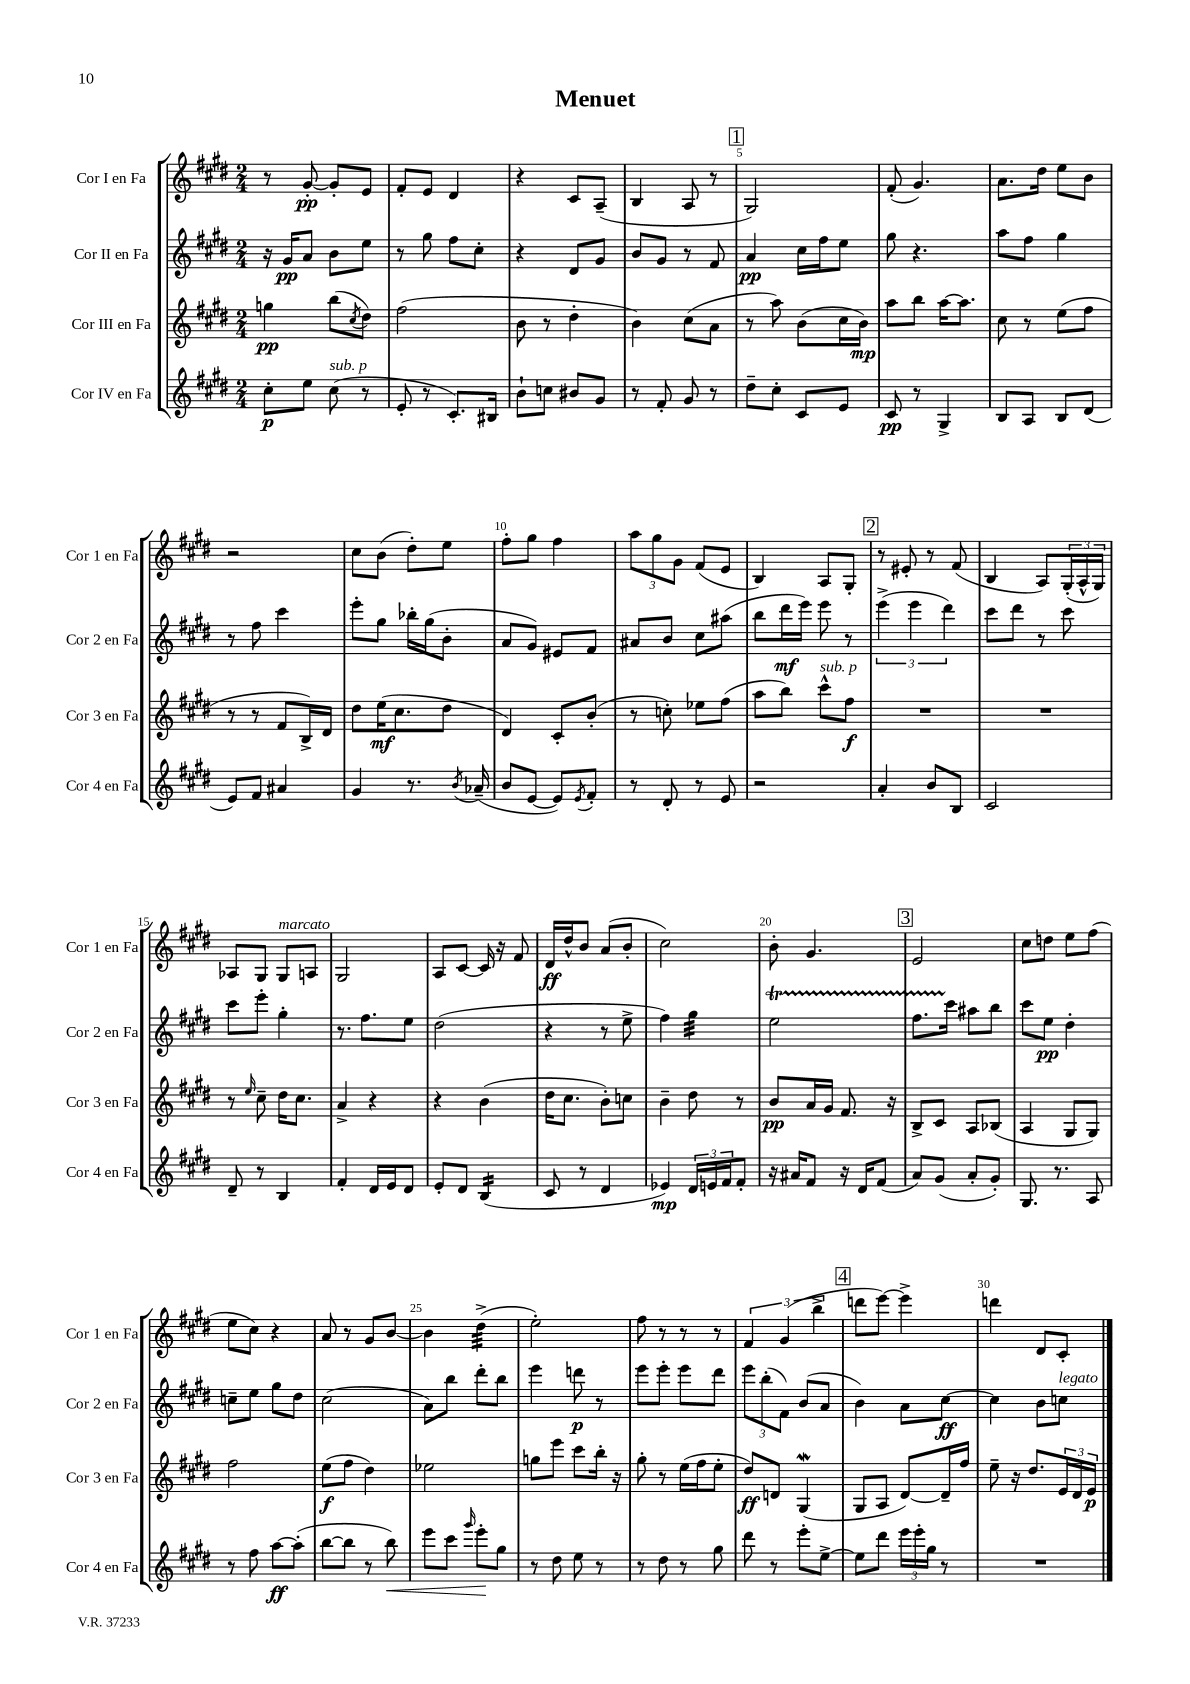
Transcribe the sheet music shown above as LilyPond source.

\header { title = "Menuet" }
<<
\new StaffGroup <<
\new Staff = "s0" \with { instrumentName = "Cor I en Fa" shortInstrumentName = "Cor 1 en Fa" } {
    \clef treble \key e \major \numericTimeSignature \time 2/4
    r8 gis'8~-.\pp gis'8-. e'8 |
    fis'8-. e'8 dis'4 |
    r4 cis'8 a8--( |
    b4 a8 r8 |
    \mark \markup { \box "1" } gis2) |
    fis'8-.( gis'4.) |
    a'8. dis''16 e''8 b'8 |
    r2 |
    cis''8 b'8( dis''8-.) e''8 |
    fis''8-. gis''8 fis''4 |
    \tuplet 3/2 { a''8 gis''8 gis'8 } fis'8( e'8 |
    b4) a8 gis8-. |
    \mark \markup { \box "2" } r8 eis'8-. r8 fis'8( |
    b4 a8) \tuplet 3/2 { gis16-.( a16-^ gis16) } |
    aes8 gis8 gis8^\markup { \italic "marcato" } a8 |
    gis2 |
    a8 cis'8~ cis'16 r16 fis'8 |
    dis'16\ff dis''16-^ b'8 a'8( b'8-. |
    cis''2) |
    b'8-. gis'4. |
    \mark \markup { \box "3" } e'2 |
    cis''8 d''8 e''8 fis''8( |
    e''8 cis''8) r4 |
    a'8 r8 gis'8 b'8~ |
    b'4 dis''4:32->( |
    e''2-.) |
    fis''8 r8 r8 r8 |
    \tuplet 3/2 { fis'4 gis'4( b''4-> } |
    \mark \markup { \box "4" } d'''8 e'''8~) e'''4-> |
    d'''4 dis'8 cis'8-. \bar "|." |
}
\new Staff = "s1" \with { instrumentName = "Cor II en Fa" shortInstrumentName = "Cor 2 en Fa" } {
    \clef treble \key e \major \numericTimeSignature \time 2/4
    r16 gis'16\pp a'8 b'8 e''8 |
    r8 gis''8 fis''8 cis''8-. |
    r4 dis'8 gis'8 |
    b'8 gis'8 r8 fis'8 |
    \mark \markup { \box "1" } a'4\pp cis''16 fis''16 e''8 |
    gis''8 r4. |
    a''8 fis''8 gis''4 |
    r8 fis''8 cis'''4 |
    e'''8-. gis''8 bes''16-. gis''16( b'8-. |
    a'8 gis'8) eis'8 fis'8 |
    ais'8 b'8 cis''8 ais''8( |
    b''8 dis'''16\mf e'''16) e'''8 r8 |
    \mark \markup { \box "2" } \tuplet 3/2 { e'''4->( e'''4 dis'''4) } |
    cis'''8 dis'''8 r8 cis'''8 |
    cis'''8 e'''8-. gis''4-. |
    r8. fis''8. e''8 |
    dis''2( |
    r4 r8 e''8-> |
    fis''4) gis''4:32 |
    e''2\startTrillSpan |
    \mark \markup { \box "3" } fis''8. cis'''16\stopTrillSpan ais''8 b''8 |
    cis'''8 e''8\pp dis''4-. |
    c''8-- e''8 gis''8 dis''8 |
    cis''2( |
    a'8) b''8 dis'''8-. b''8 |
    e'''4 d'''8\p r8 |
    e'''8 e'''8-. e'''8 dis'''8 |
    \tuplet 3/2 { e'''8 b''8-.( fis'8) } b'8( a'8 |
    \mark \markup { \box "4" } b'4) a'8 cis''8~\ff |
    cis''4 b'8 c''8^\markup { \italic "legato" } \bar "|." |
}
\new Staff = "s2" \with { instrumentName = "Cor III en Fa" shortInstrumentName = "Cor 3 en Fa" } {
    \clef treble \key e \major \numericTimeSignature \time 2/4
    g''4\pp b''8( \acciaccatura { cis''8 } dis''8) |
    fis''2( |
    b'8 r8 dis''4-. |
    b'4) cis''8( a'8 |
    \mark \markup { \box "1" } r8 a''8) b'8( cis''16 b'16\mp) |
    a''8 b''8 a''16~ a''8. |
    cis''8 r8 e''8( fis''8 |
    r8 r8 fis'8 b16->) dis'16 |
    dis''8 e''16\mf( cis''8. dis''8 |
    dis'4) cis'8-. b'8-.( |
    r8 c''8-.) ees''8 fis''8( |
    a''8 b''8) cis'''8-^^\markup { \italic "sub. p" } fis''8\f |
    \mark \markup { \box "2" } R2 |
    R2 |
    r8 \grace { e''16 } cis''8-- dis''16 cis''8. |
    a'4-> r4 |
    r4 b'4( |
    dis''16 cis''8. b'8-.) c''8 |
    b'4-- dis''8 r8 |
    b'8\pp a'16 gis'16 fis'8. r16 |
    \mark \markup { \box "3" } b8-> cis'8 a8 bes8( |
    a4 gis8 gis8) |
    fis''2 |
    e''8\f( fis''8 dis''4) |
    ees''2 |
    g''8 e'''8 cis'''8 b''16-. r16 |
    gis''8-. r8 e''16( fis''16 e''8-. |
    dis''8\ff) d'8 gis4\mordent( |
    \mark \markup { \box "4" } gis8 a8 dis'8~) dis'16-- fis''16 |
    e''8-- r16 dis''8. \tuplet 3/2 { e'16 dis'16 e'16\p } \bar "|." |
}
\new Staff = "s3" \with { instrumentName = "Cor IV en Fa" shortInstrumentName = "Cor 4 en Fa" } {
    \clef treble \key e \major \numericTimeSignature \time 2/4
    cis''8-.\p e''8 cis''8^\markup { \italic "sub. p" }( r8 |
    e'8-. r8 cis'8.-.) bis16 |
    b'8-! c''8 bis'8 gis'8 |
    r8 fis'8-. gis'8 r8 |
    \mark \markup { \box "1" } dis''8-- cis''8-. cis'8 e'8 |
    cis'8\pp r8 gis4-> |
    b8 a8 b8 dis'8( |
    e'8) fis'8 ais'4 |
    gis'4 r8. \acciaccatura { b'8 } aes'16--( |
    b'8 e'8~ e'8) \acciaccatura { e'8 } fis'8-. |
    r8 dis'8-. r8 e'8 |
    r2 |
    \mark \markup { \box "2" } a'4-. b'8 b8 |
    cis'2 |
    dis'8-- r8 b4 |
    fis'4-. dis'16 e'16 dis'8 |
    e'8-. dis'8 b4:16( |
    cis'8 r8 dis'4 |
    ees'4\mp) \tuplet 3/2 { dis'16 e'16 fis'16 } fis'8-. |
    r16 ais'16 fis'8 r16 dis'16 fis'8( |
    \mark \markup { \box "3" } a'8) gis'8( a'8-. gis'8-.) |
    gis8. r8. a8 |
    r8 fis''8 a''8~\ff a''8-.( |
    b''8~ b''8 r8 b''8\<) |
    e'''8 cis'''8 \grace { gis'''16 } e'''8-.\! gis''8 |
    r8 dis''8 e''8 r8 |
    r8 dis''8 r8 gis''8 |
    dis'''8 r8 e'''8-. e''8~-> |
    \mark \markup { \box "4" } e''8 dis'''8 \tuplet 3/2 { e'''16 e'''16-. gis''16 } r8 |
    R2 \bar "|." |
}
>>
>>
\layout { \context { \Score \override BarNumber.break-visibility = ##(#f #t #t) barNumberVisibility = #(every-nth-bar-number-visible 5) } }
